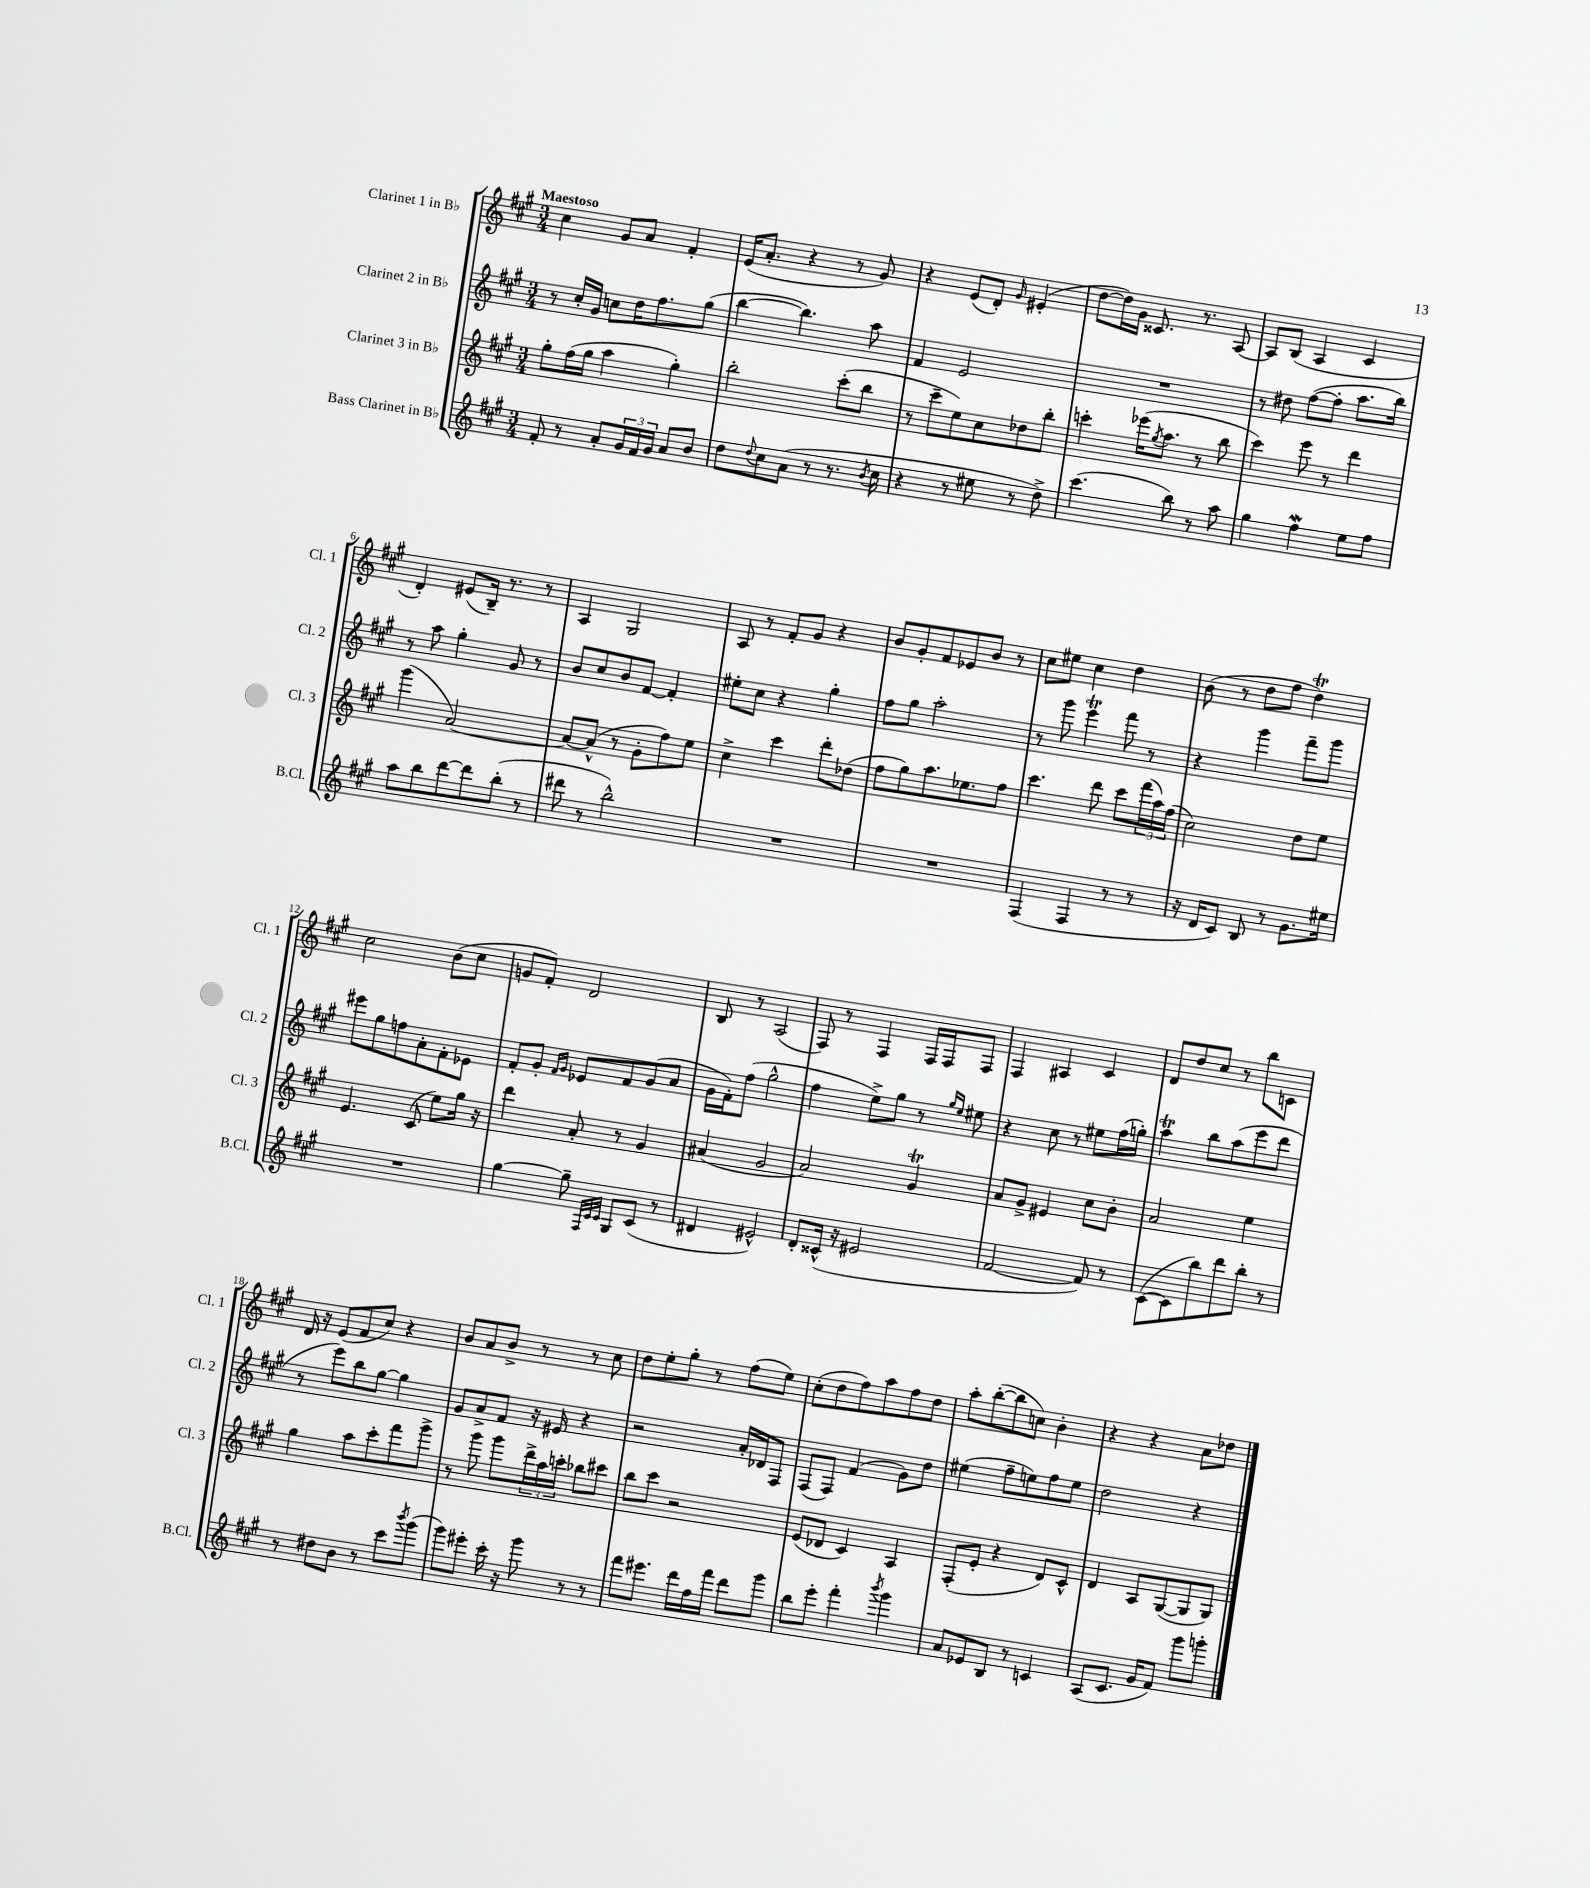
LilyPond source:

<<
\new StaffGroup <<
\new Staff = "s0" \with { instrumentName = "Clarinet 1 in Bb" shortInstrumentName = "Cl. 1" } {
    \clef treble \key a \major \numericTimeSignature \time 3/4 \tempo "Maestoso"
    cis''4 gis'8 a'8 fis'4-. |
    e'16( a'8.-. r4 r8 gis'8) |
    r4 e'8( d'8-.) \grace { gis'16 } eis'4-.( |
    d''8~ d''16) gis'16 cisis'8. r8. a8~ |
    a8 b8( a4 cis'4 |
    d'4-.) eis'8( b16--) r8. r8 |
    a4 gis2 |
    a8 r8 fis'8-. gis'8 r4 |
    b'8 gis'8-. fis'8 ees'8 b'8 r8 |
    cis''8 eis''8 cis''4 d''4 |
    b'8( r8 d''8 fis''8 d''4\trill) |
    cis''2 b'8( cis''8 |
    g'8 fis'8-.) d'2 |
    b8 r8 a2( |
    fis8) r8 fis4 fis16 fis16 fis8 |
    fis4 ais4 cis'4 |
    d'8 d''8 cis''8 r8 b''8 c'8 |
    d'16 r16 e'8( fis'8 cis''8) r4 |
    b'8 a'8 b'8-> r8 r8 cis''8 |
    d''8 e''8-. gis''8-. r8 fis''8( e''8) |
    cis''8-.( d''8 fis''8) a''8 fis''8 d''8 |
    a''8-. b''8~-.( b''8 c''8) b'4-. |
    r4 r4 a'8 des''8 \bar "|." |
}
\new Staff = "s1" \with { instrumentName = "Clarinet 2 in Bb" shortInstrumentName = "Cl. 2" } {
    \clef treble \key a \major \numericTimeSignature \time 3/4
    r8 cis''16-. gis'16 c''8 d''16 fis''8. gis''8( |
    b''4~ b''4.) a''8 |
    fis'4 e'2 |
    R2. |
    r8 dis''8 fis''8~( fis''8-. a''8. b''16) |
    r8 a''8 gis''4-. gis'8 r8 |
    b'8 cis''8 b'8 fis'8~ fis'4-. |
    eis''8-. cis''8 r4 gis''4-. |
    fis''8 gis''8 a''2-. |
    r8 gis'''8 e'''4\trill fis'''8 r8 |
    r4 gis'''4 fis'''8-- gis'''8 |
    eis'''8 gis''8 f''8 a'8-. fis'8-. ees'8 |
    fis'8-. gis'8-. \grace { fis'16 gis'16 } ees'8 fis'8 gis'8( a'8 |
    gis'16 fis'16-.) fis''8( gis''2-^ |
    fis''4 e''8->) gis''8 r8 \grace { gis''16 e''16 } eis''8 |
    r4 cis''8 r8 eis''8 fis''16( g''16-.) |
    a''4\trill b''8 a''8( e'''8 d'''8 |
    r8 e'''8) b''8 gis''8~ gis''4 |
    gis'8 a'8-> fis'8 r16 eis'16 r4 |
    r2 a'16-. des'16 fis8 |
    fis8( fis8) fis'4( gis'8) d''8 |
    eis''4( fis''8-- e''8) fis''8 e''8 |
    d''2 r4 \bar "|." |
}
\new Staff = "s2" \with { instrumentName = "Clarinet 3 in Bb" shortInstrumentName = "Cl. 3" } {
    \clef treble \key a \major \numericTimeSignature \time 3/4
    gis''8-. fis''16( gis''16 a''4 gis''4-.) |
    b''2-. cis'''8-.( b''8 |
    r8 cis'''8-- e''8) cis''8 des''8 b''8-. |
    c'''4-. ees'''16( \acciaccatura { gis''8 } a''8. r8 b''8 |
    cis'''4) e'''8 r8 d'''4 |
    gis'''4( a'2~) |
    a'8~ a'8-^( r8 gis'8-. fis''8) e''8 |
    cis''4-> cis'''4 d'''8-. des''8( |
    fis''8 gis''8) a''8. ees''8. fis''8 |
    cis'''4. d'''8 cis'''8 \tuplet 3/2 { fis'''16( a''16) fis''16( } |
    cis''2) d''8 e''8 |
    e'4. cis'8( e''8) gis''16 r16 |
    d'''4 a'8-. r8 gis'4 |
    ais'4( gis'2 |
    a'2) gis'4\trill |
    a'8 gis'8-> eis'4 cis''8 b'8-. |
    a'2 e''4 |
    gis''4 a''8 cis'''8-. fis'''8 gis'''8-> |
    r8 gis'''8 gis'''8 \tuplet 3/2 { d'''16-> a''16 c'''16-. } bes''8 cis'''8 |
    b''8 cis'''8 r2 |
    e'8( des'8 cis'4) a4 |
    fis8-.( e'8-. r4 d'8) cis'8-^ |
    d'4 a8 gis8~( gis8 gis8) \bar "|." |
}
\new Staff = "s3" \with { instrumentName = "Bass Clarinet in Bb" shortInstrumentName = "B.Cl." } {
    \clef treble \key a \major \numericTimeSignature \time 3/4
    fis'8-. r8 a'8-. \tuplet 3/2 { gis'16 fis'16 gis'16 } a'8 b'8 |
    d''8 \appoggiatura { d''8 } cis''8 a'8( r8 r8. \acciaccatura { b'8 } cis''16 |
    r4 r8 eis''8 r8 d''8->) |
    cis'''4.( b''8) r8 a''8 |
    gis''4 fis''4\mordent e''8 fis''8 |
    a''8 b''8 d'''8~ d'''8 b''8-.( r8 |
    dis'''8 r8 b''2-^) |
    R2. |
    R2. |
    fis4( fis4 r8 r8 |
    r16 d'16 cis'8) b8 r8 gis'8. eis''16 |
    R2. |
    gis''4~ gis''8-- \grace { fis32 cis'32 cis'32 } gis8 cis'8( r8 |
    dis'4 eis'2-^) |
    d'8-. cisis'16-^( r16 eis'2 |
    fis'2~ fis'8) r8 |
    cis'8~( cis'8 b''8) d'''8 b''8-. r8 |
    r8 dis''8 b'8 r8 cis'''8 \acciaccatura { b'''8 } gis'''8( |
    gis'''8) eis'''8-. cis'''16-. r16 gis'''8 r8 r8 |
    fis'''8 eis'''8. d'''16 fis''16 fis'''16 d'''8 gis'''8 |
    b''8 e'''8-. fis'''4-. \acciaccatura { b'''8 } gis'''4 |
    a'8 ees'8 b8 r8 c'4 |
    a8( cis'8. gis'16 fis'8) gis'''8 g'''8-. \bar "|." |
}
>>
>>
